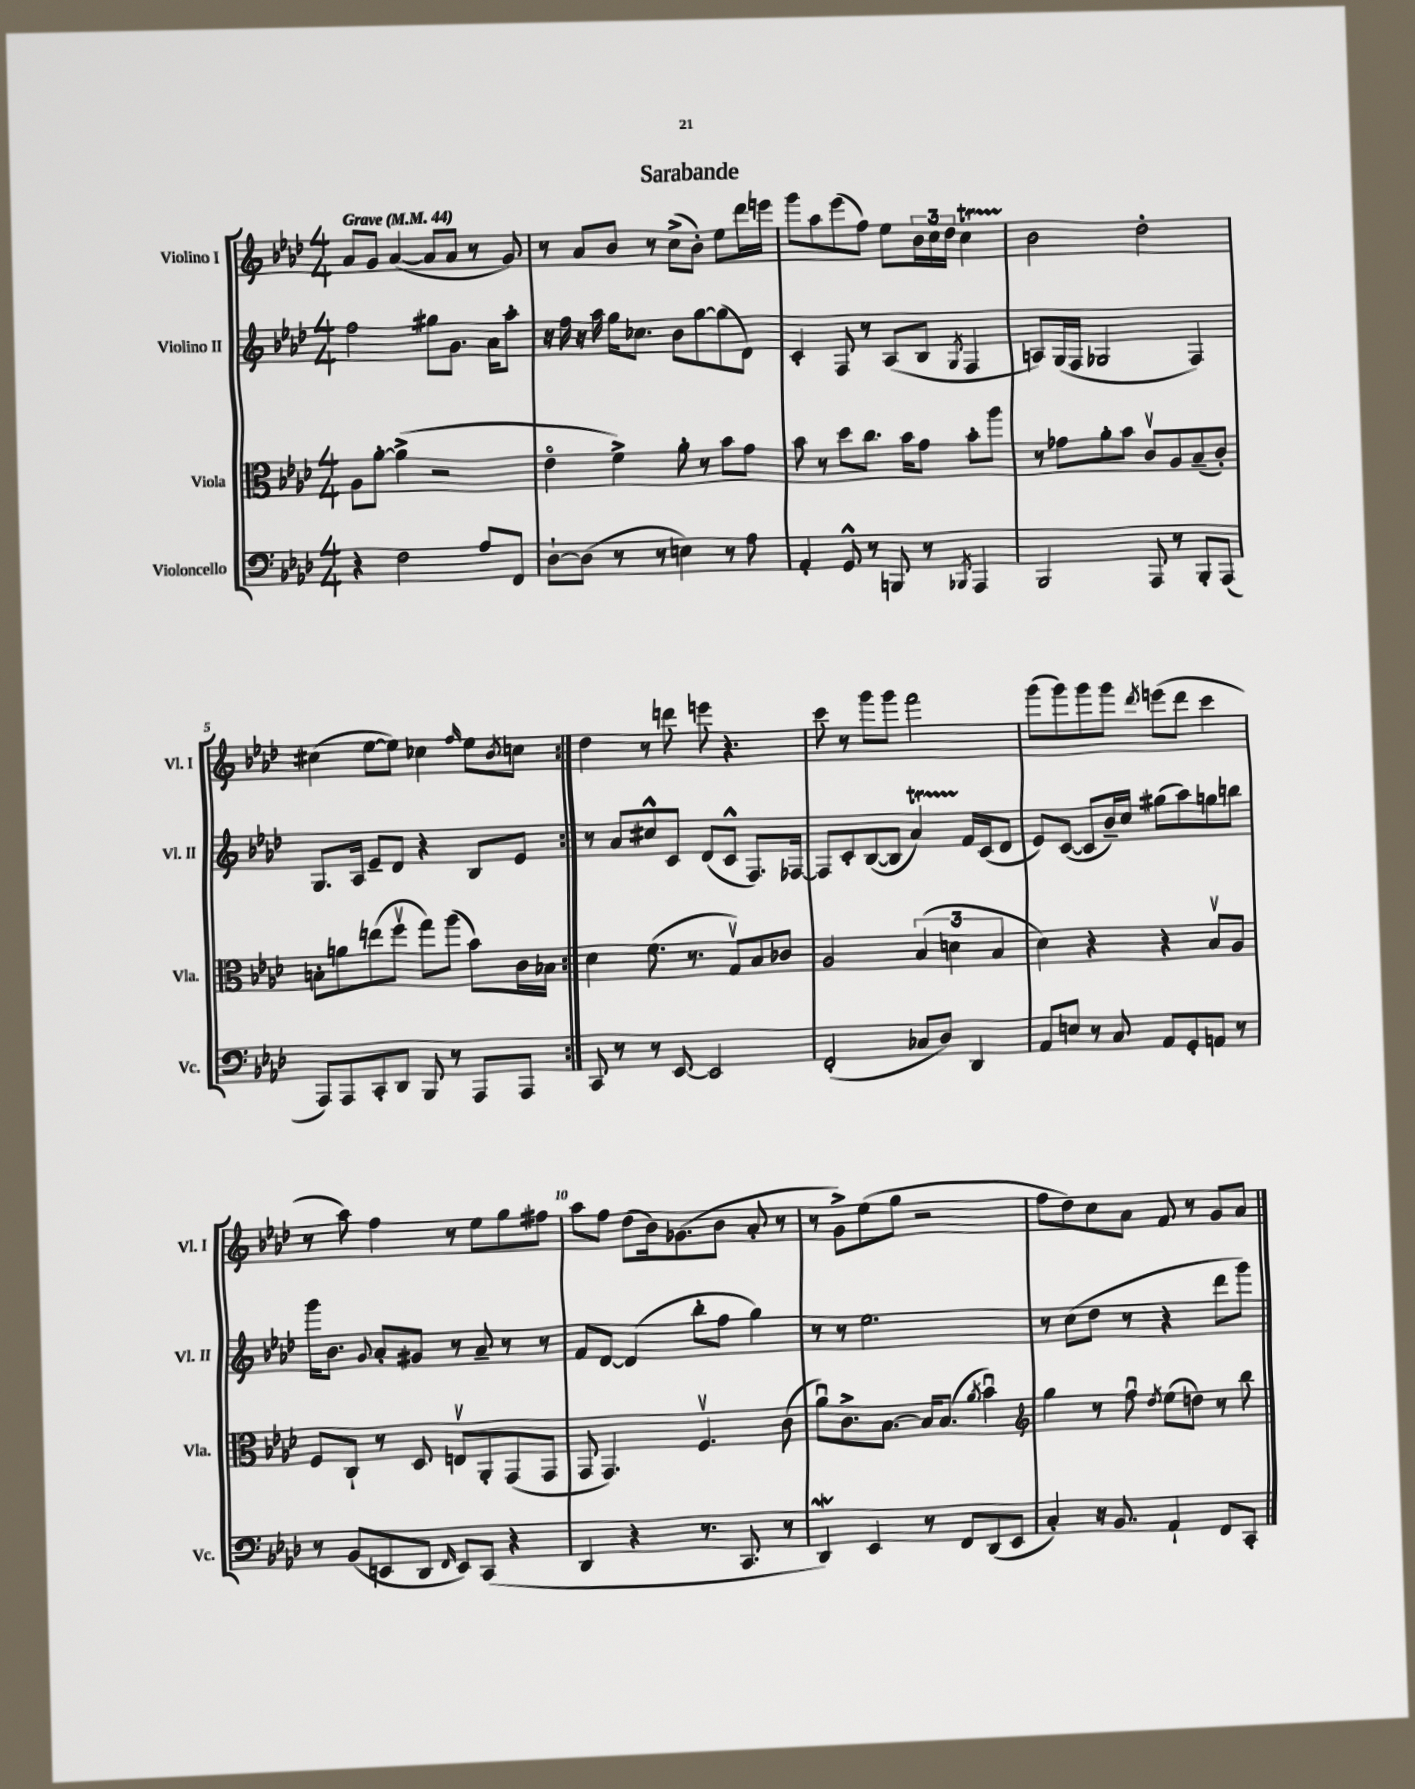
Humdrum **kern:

**kern	**kern	**kern	**kern
*staff4	*staff3	*staff2	*staff1
*clefF4	*clefC3	*clefG2	*clefG2
*k[b-e-a-d-]	*k[b-e-a-d-]	*k[b-e-a-d-]	*k[b-e-a-d-]
*M4/4	*M4/4	*M4/4	*M4/4
*MM44	*MM44	*MM44	*MM44
4r	8A-\L	2ff\	8a-/L
.	[8a-'\J	.	8g/J
2F\	(4a-^\]	.	([4a-/
.	2r	8gg#\L	8a-/]L
.	.	8.g\J	8a-/J
8A-/L	.	.	8r
.	.	16a-\LK	.
8FF/J	.	8aa-'\J	8g/)
=	=	=	=
[8D-`\L	4e-o\	16r	8r
.	.	16ff\	.
(8D-\]J	.	16r	8a-/L
.	.	16aa-\	.
8r	4f^\)	16gg\LK	8b-/J
.	.	8.cc-\J	.
8r	.	.	8r
4E\)	8a-'\	8b-\L	(8cc^\L
.	8r	[8gg\	8b-'\J)
8r	8b-\L	(8gg\]	8ee-\L
8A-\	8g\J	8d-\J)	16ddd-\L
.	.	.	16eee\JJ
=	=	=	=
4AA-'/	8b-\	4c'/	8ggg\L
.	8r	.	8aa-\
8GG^^/	8dd-\L	8F/	(8eee-\
8r	8.cc\J	8r	8ff\J)
8BBB/	.	(8A-/L	8ee-\L
.	16b-\LK	.	.
8r	8g\J	8B-/J	24b-\L
.	.	.	24cc\
.	.	.	24dd-\JJ
8qBBB-/	.	8qG/	.
4AAA-/	8b-'\L	4F/	4cc\
.	8aa-\J	.	.
=	=	=	=
2BBB-/	8r	8A/L)	2b-\
.	8g-\L	(16G/L	.
.	.	16F/JJ	.
.	8a-'\	2G-/	.
.	8b-\J	.	.
8AAA-/	8cv/L	.	2dd-'\
8r	8A-/	.	.
8BBB-'/L	(8B-~/	4F/)	.
(8AAA-/J	8c'/J)	.	.
=	=	=	=
8AAA-/L)	8B'\L	8.G/L	(4cc#\
8AAA-/	8a\	.	.
.	.	16A-/Jk	.
8CC'/	(8ee\	8e-~/L	[8ee-\L
8DD-/J	8ffv\J	8d-/J	8ee-\]J)
8BBB-/	8gg\L)	4r	4cc-\
8r	(8aa-\J	.	.
.	.	.	16qqff/
8AAA-/L	8b-\L)	8B-/L	8ee-\L
.	.	.	8qb-/
8AAA-/J	16c\L	8e-/J	8cc\J
.	16B-\JJ	.	.
=:|!	=:|!	=:|!	=:|!
8CC/	4d-\	8r	4dd-\
8r	.	8a-/L	.
8r	(8.f\	8cc#^^/	8r
[8EE-/	.	8c/J	8ddd\
.	8.r	.	.
2EE-/]	.	(8d-/L	8eee\
.	8Gv/L)	8c^^/J	4.r
.	8B-/	8.F/L)	.
.	8c-/J	.	.
.	.	[16F-/Jk	.
=	=	=	=
(2FF'/	2A-/	8F-/]L	8ccc\
.	.	8c'/	8r
.	.	([8B-/	8ggg\L
.	.	8B-/]J	8ggg\J
8C-/L	(6B-/	4a-/)	2fff\
8D-/J)	.	.	.
.	6d\	.	.
4DD-/	.	16f/LL	.
.	.	(16c/J	.
.	6B-/	.	.
.	.	8d-/J	.
=	=	=	=
8AA-/L	4d-\)	8e-/L)	(8ggg\L
8E/J	.	([8c/J	8ggg\)
8r	4r	8c/]L	8ggg\
8C/	.	16b-~/L)	8ggg\J
.	.	16cc/JJ	.
.	.	.	8qddd-/
8AA-/L	4r	(8gg#\L	(8eee\L
8GG'/	.	8aa-\)	8ddd-\J
8AA/J	8B-v/L	8gg\	4ccc\
8r	8A-/J	8bb\J	.
=	=	=	=
8r	8F/L	16ggg\LK	8r
.	.	8.b-\J	.
(8BB-/L	8C`/J	.	8aa-\)
.	.	8qqg/	.
8EE/	8r	8a-'/L	4ff\
8DD-/J	8D-/	8g#/J	.
16qqFF/	.	.	.
8EE/L)	8Ev/L	8r	8r
(8CC/J	8AA-'/	8a-~/	8ee-\L
4r	(8GG/	8r	8gg\
.	8GG/J	8r	8ff#\J
=	=	=	=
4DD-/	8GG/	8f/L	8aa-\L
.	4.GG/)	[8d-/J	8ff\J
4r	.	(4d-/]	(8dd-\L
.	.	.	16b-\k)
.	.	.	(8.g-\
8.r	4.Fv/	8bb-'\L	.
.	.	8ff\J	8b-\J
8.CC/	.	.	.
.	.	4gg\)	8a-'/
8r	(8c\	.	8r
=	=	=	=
4DD-/)	8a-u\L)	8r	8r
.	8.c^\	8r	8g^\L)
4EE-/	.	2.ee-\	(8ee-\
.	[8.B-\J	.	.
.	.	.	8gg\J
8r	16B-/]LK	.	2r
.	(8.B-/J	.	.
8FF/L	.	.	.
.	8qa-/	.	.
(8DD-/	4b-u\)	.	.
8EE-/J	.	.	.
=	=	=	=
*	*clefG2	*	*
4C'/)	4gg\	8r	8ff\L
.	.	(8cc\L	8dd-\)
16r	8r	8dd-\J	8cc\
8.BB-/	.	.	.
.	8ffu\	8r	8a-\J
.	8qdd-/	.	.
4AA-`/	(8ee-\L	4r	8f/
.	8dd\J)	.	8r
8FF/L	8r	8ddd-\L	8g/L
8CC'/J	8bb-\	8ggg\J)	8a-/J
==	==	==	==
*-	*-	*-	*-
